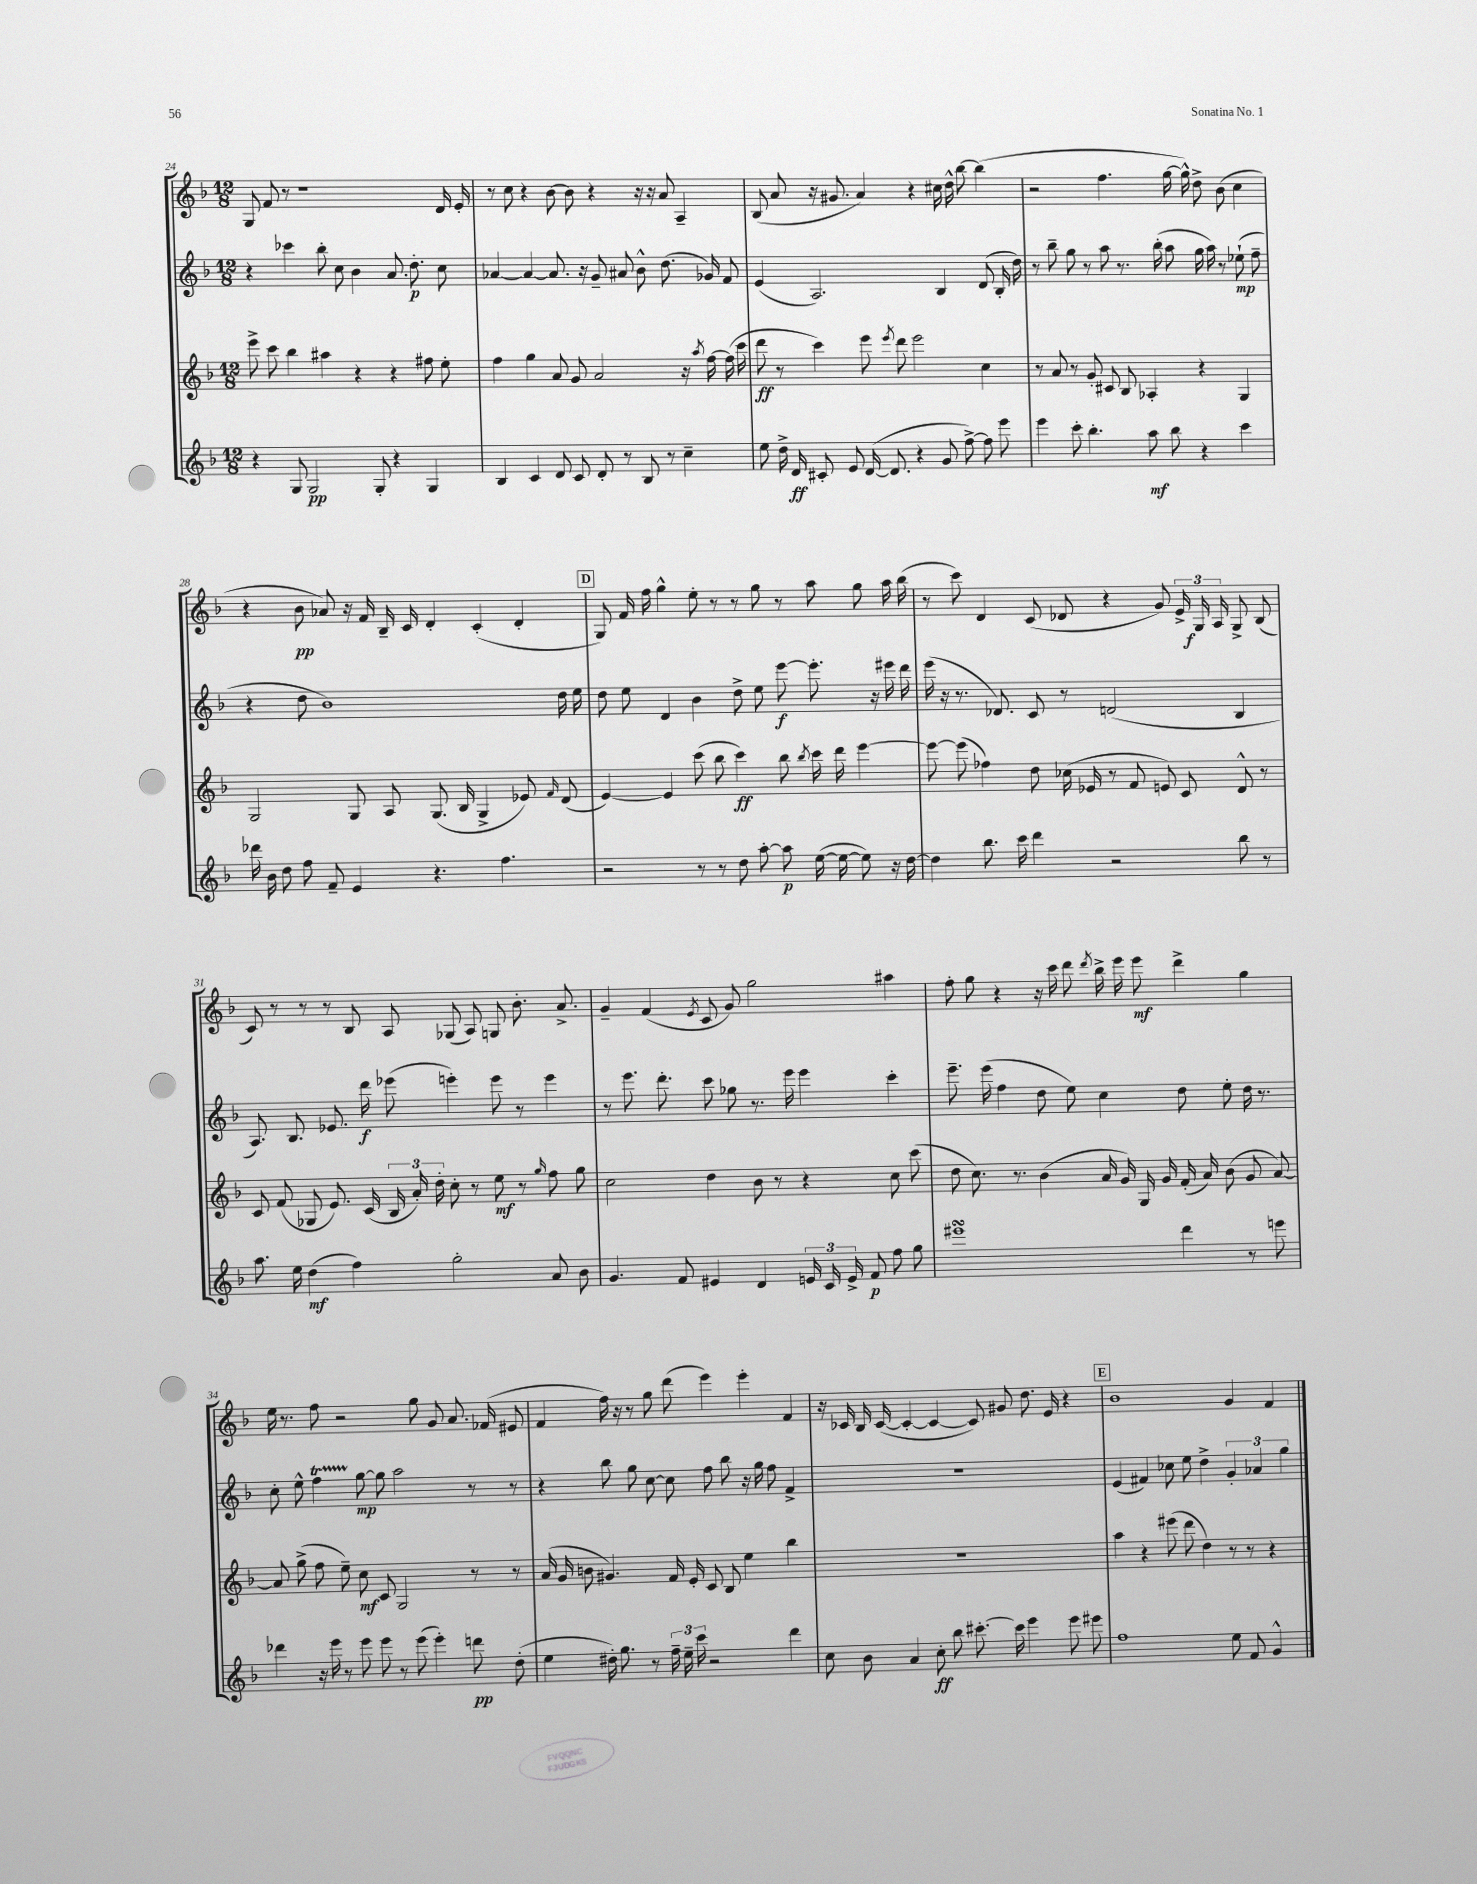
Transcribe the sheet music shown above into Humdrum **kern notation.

**kern	**dynam	**kern	**dynam	**kern	**dynam	**kern	**dynam
*part4	*part4	*part3	*part3	*part2	*part2	*part1	*part1
*staff4	*staff4	*staff3	*staff3	*staff2	*staff2	*staff1	*staff1
*clefG2	*	*clefG2	*	*clefG2	*	*clefG2	*
*k[b-]	*	*k[b-]	*	*k[b-]	*	*k[b-]	*
*M12/8	*	*M12/8	*	*M12/8	*	*M12/8	*
=24	=24	=24	=24	=24	=24	=24	=24
4r	.	8eee^\	.	4r	.	8G/	.
.	.	8ccc\	.	.	.	8f/	.
8G/	.	4bb-\	.	4ccc-X\	.	8r	.
2G/	pp	.	.	.	.	1r	.
.	.	4aa#X\	.	8bb-'\	.	.	.
.	.	.	.	8cc\	.	.	.
.	.	4r	.	4b-\	.	.	.
8G'/	.	.	.	.	.	.	.
4r	.	4r	.	8.a/	.	.	.
.	.	.	.	8.dd'\	p	.	.
4G/	.	8ff#X\	.	.	.	.	.
.	.	8ee'\	.	8cc\	.	16d/	.
.	.	.	.	.	.	16e'/	.
=25	=25	=25	=25	=25	=25	=25	=25
4B-/	.	4ff\	.	[4a-X/	.	8r	.
.	.	.	.	.	.	8cc\	.
4c/	.	4gg\	.	4a-/_	.	4r	.
8d/	.	8a/	.	8.a-/]	.	[8b-\	.
8c/	.	8g/	.	.	.	8b-\]	.
.	.	.	.	16r	.	.	.
8d'/	.	2a/	.	8g~/	.	4r	.
8r	.	.	.	8a#X/	.	.	.
8B-/	.	.	.	8b-^^\	.	16r	.
.	.	.	.	.	.	16r	.
8r	.	.	.	(8.dd\	.	8a/	.
4cc~\	.	16r	.	.	.	4A~/	.
.	.	8qaa/	.	.	.	.	.
.	.	[16ff\	.	16g-X/)	.	.	.
.	.	(16ff\]	.	8f/	.	.	.
.	.	16ccc\	.	.	.	.	.
=26	=26	=26	=26	=26	=26	=26	=26
8ee\	.	8ddd\	ff	(4e/	.	(8B-/	.
16dd^\	.	8r	.	.	.	8a/	.
16d/	ff	.	.	.	.	.	.
8c#X'/	.	4ccc\)	.	2.A/)	.	16r	.
.	.	.	.	.	.	8.g#X/	.
8e/	.	.	.	.	.	.	.
([16d/	.	8eee\	.	.	.	4a/)	.
8.d/]	.	.	.	.	.	.	.
.	.	8qeee/	.	.	.	.	.
.	.	8ddd\	.	.	.	.	.
4r	.	2eee\	.	.	.	4r	.
8g/	.	.	.	4B-/	.	16cc#X\	.
.	.	.	.	.	.	16dd^^\	.
[8ff^\)	.	.	.	.	.	[8bb-\	.
8ff\]	.	4cc\	.	(8d/	.	(4bb-\]	.
8eee\	.	.	.	16B-'/	.	.	.
.	.	.	.	16dd\)	.	.	.
=27	=27	=27	=27	=27	=27	=27	=27
4eee\	.	8r	.	8r	.	2r	.
.	.	8a/	.	8bb-~\	.	.	.
8ccc'\	.	8r	.	8gg\	.	.	.
4.bb-'\	.	8g'/	.	8r	.	.	.
.	.	8c#X/	.	8aa\	.	4.ff\	.
.	.	8B-/	.	8.r	.	.	.
8aa\	mf	4A-X'/	.	.	.	.	.
.	.	.	.	(16bb-'\	.	.	.
8bb-\	.	.	.	8aa\	.	[16gg\	.
.	.	.	.	.	.	16gg^^\])	.
4r	.	4r	.	16gg\	.	8dd^\	.
.	.	.	.	16aa\)	.	.	.
.	.	.	.	8r	.	(8b-\	.
4ccc\	.	4G/	.	(8ee-X`\	mp	4cc\	.
.	.	.	.	8ff~\	.	.	.
!!LO:LB:g=z
=28	=28	=28	=28	=28	=28	=28	=28
16ddd-X\	.	2G/	.	4r	.	4r	.
16b-\	.	.	.	.	.	.	.
8dd\	.	.	.	.	.	.	.
8ff\	.	.	.	8dd\	.	8b-\	pp
8f~/	.	.	.	1b-)	.	8a-X/)	.
4e/	.	8G/	.	.	.	16r	.
.	.	.	.	.	.	16f/	.
.	.	8A/	.	.	.	16B-~/	.
.	.	.	.	.	.	16c/	.
4.r	.	(8.G/	.	.	.	4d'/	.
.	.	16B-/	.	.	.	.	.
.	.	4G^/	.	.	.	(4c'/	.
4.ff\	.	.	.	.	.	.	.
.	.	8e-X/)	.	.	.	4d'/	.
.	.	16qqf/	.	.	.	.	.
.	.	(8d/	.	16dd\	.	.	.
.	.	.	.	16ee\	.	.	.
!!LO:REH:place=s1:t=D
=29	=29	=29	=29	=29	=29	=29	=29
2r	.	[4e/)	.	8dd\	.	8G/)	.
.	.	.	.	8ee\	.	16f/	.
.	.	.	.	.	.	16ff\	.
.	.	4e/]	.	4d/	.	4gg^^\	.
8r	.	(8ccc\	.	4b-\	.	8ee'\	.
8r	.	8bb-\	.	.	.	8r	.
8dd\	.	4ccc\)	ff	8dd^\	.	8r	.
[8aa'\	.	.	.	8ee\	.	8gg\	.
8aa\]	p	8bb-\	.	[8eee\	f	8r	.
.	.	8qbb-/	.	.	.	.	.
([16ee\	.	16ccc\	.	8.eee'\]	.	8aa\	.
16ee\_	.	16ddd\	.	.	.	.	.
8ee\])	.	[4eee\	.	.	.	8gg\	.
.	.	.	.	16r	.	.	.
16r	.	.	.	16eee#X\	.	16aa\	.
[16dd\	.	.	.	16ddd\	.	(16bb-\	.
=30	=30	=30	=30	=30	=30	=30	=30
4dd\]	.	8eee\_	.	(16eee\	.	8r	.
.	.	.	.	16r	.	.	.
.	.	(8eee\]	.	8.r	.	8ccc\)	.
8.bb-\	.	4ff-X\)	.	.	.	4d/	.
.	.	.	.	8.d-X/)	.	.	.
16ccc\	.	.	.	.	.	.	.
4ddd\	.	8dd\	.	8c/	.	(8c/	.
.	.	(16cc-X\	.	8r	.	8d-X/	.
.	.	16e-X/	.	.	.	.	.
2r	.	8r	.	(2dn/	.	4r	.
.	.	8f/	.	.	.	.	.
.	.	8en/)	.	.	.	8g/)	.
.	.	8c/	.	.	.	24e^/	.
.	.	.	.	.	.	24G/	f
.	.	.	.	.	.	24A/	.
8bb-\	.	8d^^/	.	4B-/	.	8G^/	.
8r	.	8r	.	.	.	(8B-/	.
!!LO:LB:g=z
=31	=31	=31	=31	=31	=31	=31	=31
8.aa\	.	8c/	.	8.A/)	.	8c/)	.
.	.	(8f/	.	.	.	8r	.
16ee\	.	.	.	8.B-/	.	.	.
(4dd\	mf	8G-X/	.	.	.	8r	.
.	.	8.e/)	.	8.e-X/	.	8r	.
4ff\)	.	.	.	.	.	8B-/	.
.	.	(16c/	.	16ddd\	f	.	.
.	.	24B-/	.	(8eee-X\	.	8A/	.
.	.	24a'/)	.	.	.	.	.
.	.	24dd'\	.	.	.	.	.
2gg'\	.	8cc'\	.	4eeen'\)	.	(8G-X/	.
.	.	8r	.	.	.	8A/)	.
.	.	8ee\	mf	8eee\	.	8Gn/	.
.	.	8r	.	8r	.	8.b-'\	.
.	.	16qqgg/	.	.	.	.	.
8a/	.	8ff\	.	4eee\	.	.	.
.	.	.	.	.	.	8.a^/	.
8b-\	.	8gg\	.	.	.	.	.
=32	=32	=32	=32	=32	=32	=32	=32
4.g/	.	2cc\	.	8r	.	4g~/	.
.	.	.	.	8.eee\	.	.	.
.	.	.	.	.	.	(4f/	.
.	.	.	.	8.ddd'\	.	.	.
8f/	.	.	.	.	.	.	.
.	.	.	.	.	.	8qe/	.
4e#X/	.	4dd\	.	8ccc\	.	8c/	.
.	.	.	.	8gg-X\	.	8g/)	.
4d/	.	8b-\	.	8.r	.	2gg\	.
.	.	8r	.	.	.	.	.
.	.	.	.	16eee\	.	.	.
24en/	.	4r	.	4eee\	.	.	.
24c/	.	.	.	.	.	.	.
24e^/	.	.	.	.	.	.	.
8f/	p	.	.	.	.	.	.
8ff\	.	8cc\	.	4ccc'\	.	4aa#X\	.
8gg\	.	(8ccc\	.	.	.	.	.
=33	=33	=33	=33	=33	=33	=33	=33
1eee#XsSsS	.	8dd\	.	8.eee~\	.	8ff'\	.
.	.	8.cc\)	.	.	.	8gg\	.
.	.	.	.	(16eee\	.	.	.
.	.	.	.	4ff\	.	4r	.
.	.	8.r	.	.	.	.	.
.	.	(4b-\	.	8dd\	.	16r	.
.	.	.	.	.	.	16ccc\	.
.	.	.	.	8ee\)	.	8ddd\	.
.	.	.	.	.	.	8qddd/	.
.	.	16a/	.	4cc\	.	16bb-^\	.
.	.	16g/)	.	.	.	16eee\	.
.	.	16G/	.	.	.	8eee\	mf
.	.	16g/	.	.	.	.	.
4ddd\	.	(16f'/	.	8dd\	.	4ddd^\	.
.	.	16a/)	.	.	.	.	.
.	.	(8b-\	.	8ee'\	.	.	.
8r	.	8g/	.	16dd\	.	4gg\	.
.	.	.	.	8.r	.	.	.
8eeen\	.	[8a/)	.	.	.	.	.
!!LO:LB:g=z
=34	=34	=34	=34	=34	=34	=34	=34
4ddd-X\	.	8a/]	.	8cc'\	.	16ee\	.
.	.	.	.	.	.	8.r	.
.	.	(8gg^\	.	8ee^^\	.	.	.
16r	.	8ff\	.	4ffT\	.	8ff\	.
16eee\	.	.	.	.	.	.	.
8r	.	8ee~\)	.	.	.	2r	.
8eee\	.	8cc\	mf	[8gg\	mp	.	.
8eee\	.	8c/	.	8gg\]	.	.	.
8r	.	2G/	.	2aa\	.	.	.
(8eee\	.	.	.	.	.	8gg\	.
4eee'\)	.	.	.	.	.	8g/	.
.	.	.	.	.	.	8.a/	.
8dddn\	pp	8r	.	8r	.	.	.
.	.	.	.	.	.	(16f-X/	.
(8dd'\	.	8r	.	8r	.	8e#X/	.
=35	=35	=35	=35	=35	=35	=35	=35
4ee\	.	(16a/	.	4r	.	4f/	.
.	.	16g/	.	.	.	.	.
.	.	8bn\	.	.	.	.	.
16dd#X'\)	.	4.g#X/)	.	8bb-\	.	16ff\)	.
8.gg\	.	.	.	.	.	16r	.
.	.	.	.	8gg\	.	8r	.
8r	.	.	.	[8cc\	.	8gg\	.
24ff~\	.	16f/	.	8cc\]	.	(8ddd\	.
24ee~\	.	.	.	.	.	.	.
.	.	16e'/	.	.	.	.	.
24ccc\	.	.	.	.	.	.	.
2r	.	8c/	.	8ff\	.	4eee\)	.
.	.	8B-/	.	8bb-\	.	.	.
.	.	4ee\	.	16r	.	4eee'\	.
.	.	.	.	16gg\	.	.	.
.	.	.	.	8ff\	.	.	.
4ddd\	.	4bb-\	.	4f^/	.	4f/	.
=36	=36	=36	=36	=36	=36	=36	=36
8cc\	.	1.r	.	1.r	.	16r	.
.	.	.	.	.	.	16c-X/	.
8b-\	.	.	.	.	.	16B-/	.
.	.	.	.	.	.	([16c-/	.
4a/	.	.	.	.	.	4c-'/_	.
8cc'\	ff	.	.	.	.	4c-/_	.
8bb-\	.	.	.	.	.	.	.
[8.ccc#X'\	.	.	.	.	.	8c-/])	.
.	.	.	.	.	.	8g#X/	.
16ccc#\]	.	.	.	.	.	.	.
4eee\	.	.	.	.	.	8.dd\	.
.	.	.	.	.	.	16e/	.
8eee\	.	.	.	.	.	4r	.
8eee#X\	.	.	.	.	.	.	.
!!LO:REH:place=s1:t=E
=37	=37	=37	=37	=37	=37	=37	=37
1ff	.	4aa\	.	(4e/	.	1b-	.
.	.	4r	.	4f#X/)	.	.	.
.	.	(8eee#X\	.	8cc-X\	.	.	.
.	.	8ddd\	.	8ee\	.	.	.
.	.	4dd\)	.	4dd^\	.	.	.
8ee\	.	8r	.	6g'/	.	4g/	.
8f/	.	8r	.	.	.	.	.
.	.	.	.	6a-X/	.	.	.
4g^^/	.	4r	.	.	.	4f/	.
.	.	.	.	6gg\	.	.	.
==	==	==	==	==	==	==	==
*-	*-	*-	*-	*-	*-	*-	*-
